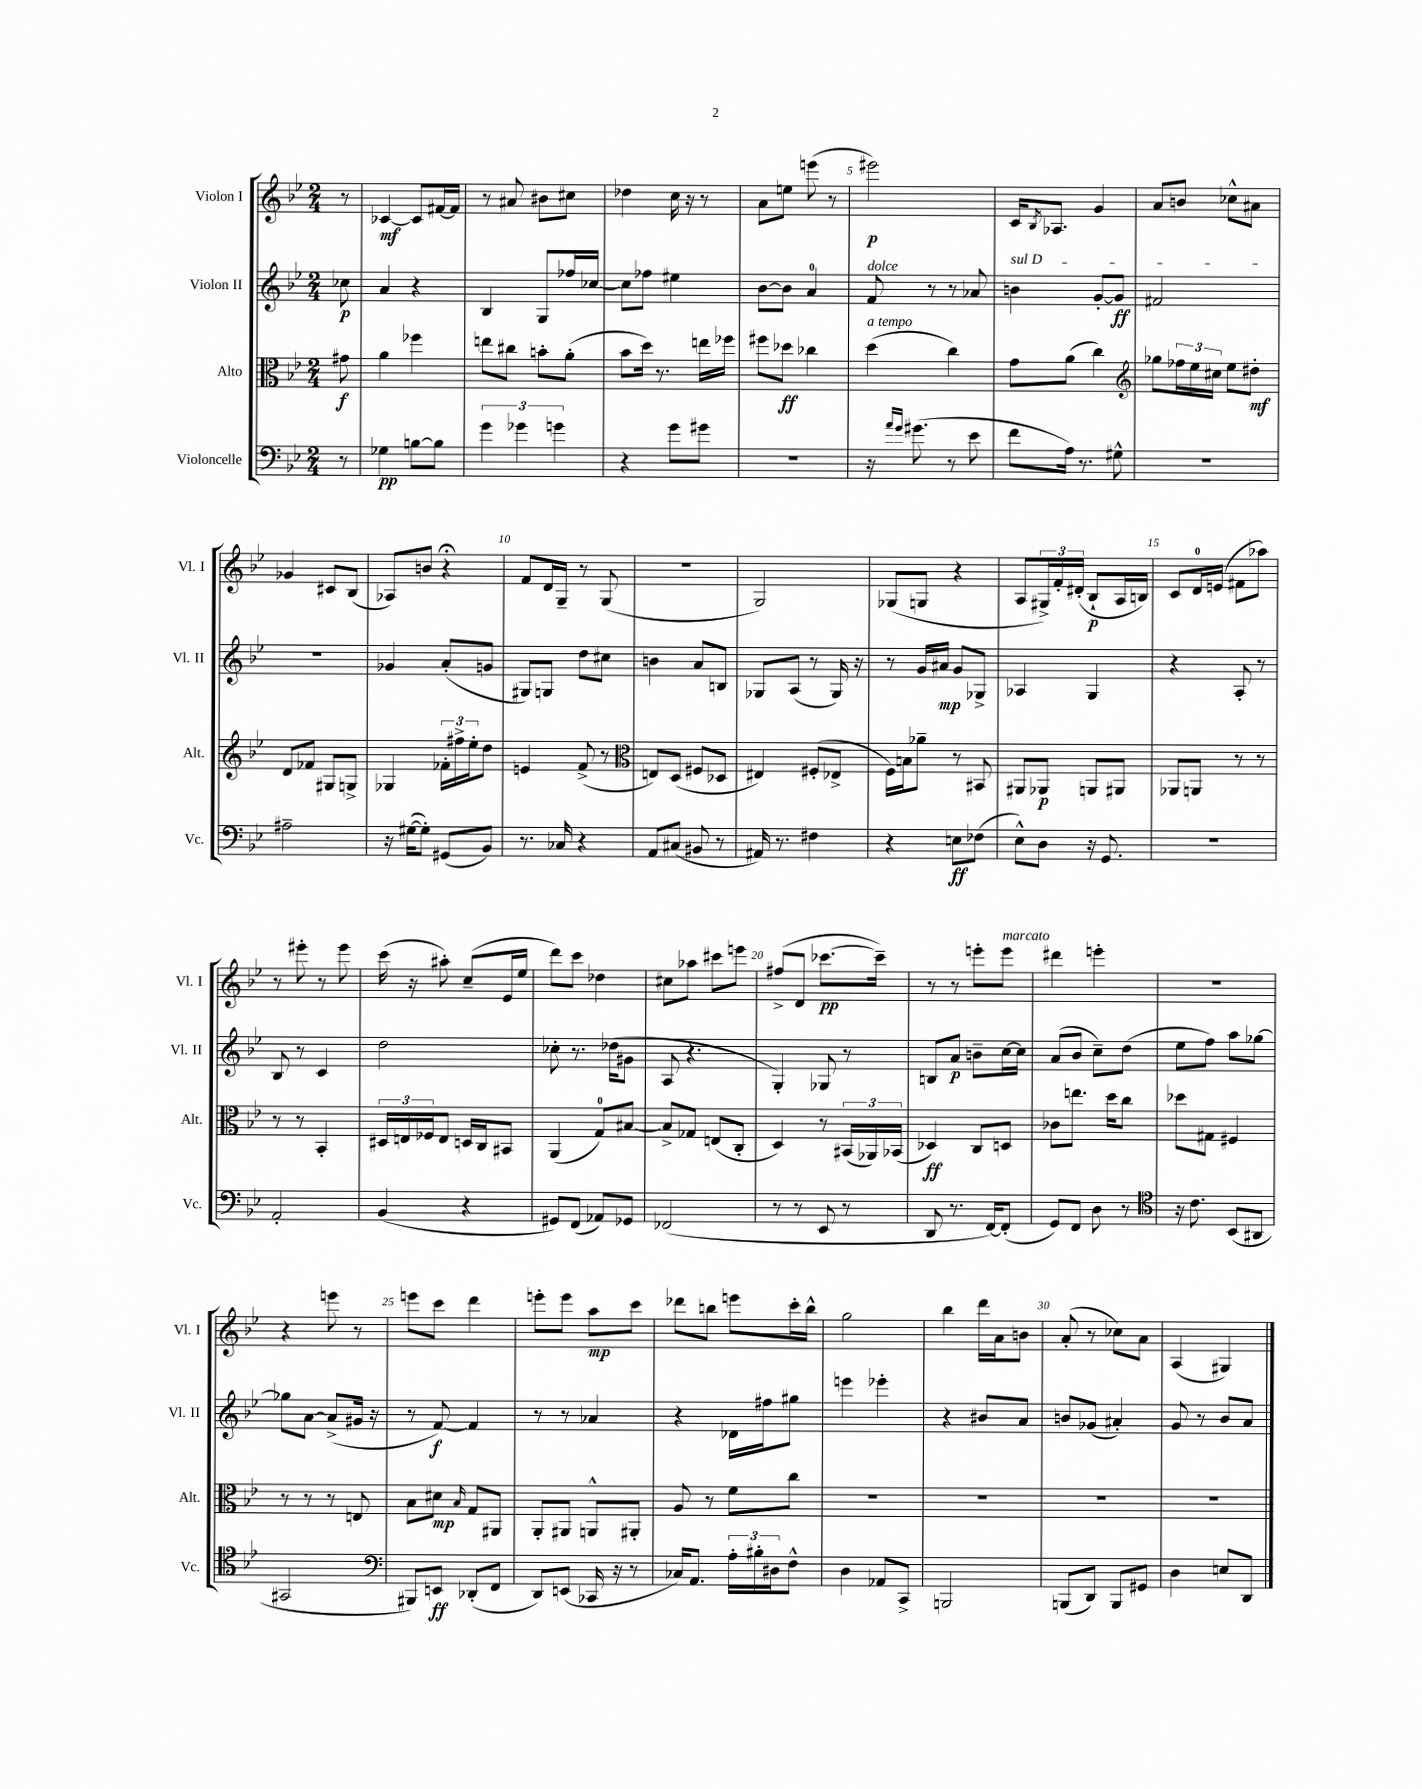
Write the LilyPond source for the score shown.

<<
\new StaffGroup <<
\new Staff = "s0" \with { instrumentName = "Violon I" shortInstrumentName = "Vl. I" } {
    \clef treble \key bes \major \numericTimeSignature \time 2/4 \partial 8
    r8 |
    ces'4~\mf ces'8 fis'16~ fis'16 |
    r8 ais'8 bis'8 cis''8 |
    des''4 c''16 r16 r8 |
    a'8 e''8 e'''8( r8 |
    eis'''2\p) |
    c'16 \acciaccatura { bes8 } aes8. g'4 |
    a'8 b'8 ces''8-^ ais'8 |
    ges'4 cis'8 bes8( |
    aes8) b'8 r4\fermata |
    f'8 d'16 g16-- r8 g8( |
    R2 |
    g2) |
    ges8( g8 r4 |
    a8 \tuplet 3/2 { gis16->) f'16-. dis'16-.( } bes8-!\p a16 b16) |
    c'8 d'16-0 e'16( fis'8 aes''8) |
    r8 eis'''8-. r8 eis'''8 |
    c'''16( r16 ais''8-.) c''8--( ees'16 ees''16 |
    d'''8) c'''8 des''4 |
    cis''8 aes''8 cis'''8 e'''8 |
    fis''8->( d'8 ces'''8.~\pp ces'''16--) |
    r8 r8 e'''8-. e'''8^\markup { \italic "marcato" } |
    dis'''4 e'''4-. |
    r2 |
    r4 e'''8 r8 |
    e'''8 c'''8 d'''4 |
    e'''8-. e'''8 a''8\mp c'''8 |
    des'''8 b''8 e'''8 c'''16-. b''16-^ |
    g''2 |
    bes''4 d'''16 a'16 b'8 |
    a'8-.( r8 ces''8) a'8 |
    a4( gis4) \bar "|." |
}
\new Staff = "s1" \with { instrumentName = "Violon II" shortInstrumentName = "Vl. II" } {
    \clef treble \key bes \major \numericTimeSignature \time 2/4 \partial 8
    ces''8\p |
    a'4 r4 |
    bes4 g8 fes''16 ces''16~ |
    ces''8 fes''8 eis''4 |
    bes'8~ bes'8 a'4-0 |
    f'8^\markup { \italic "dolce" } r8 r8 aes'8 |
    \once \override TextSpanner.bound-details.left.text = \markup { \italic "sul D" } b'4\startTextSpan g'8~-. g'8\ff |
    fis'2\stopTextSpan |
    r2 |
    ges'4 a'8-.( g'8 |
    gis8) g8 d''8 cis''8 |
    b'4 a'8 b8 |
    ges8 a8( r8 ges16) r16 |
    r8 g'16 ais'16\mp g'8 ges8-> |
    aes4 g4 |
    r4 a8-. r8 |
    bes8 r8 c'4 |
    d''2 |
    ces''8-. r8. des''16( gis'8 |
    a8 r4. |
    g4-.) ges8 r8 |
    b8 a'8\p b'8-- c''16~ c''16 |
    a'8( bes'8 c''8--) d''8( |
    ees''8 f''8) a''8 ges''8~ |
    ges''8 a'8~ a'8->( gis'16 r16 |
    r8 f'8~\f) f'4 |
    r8 r8 aes'4 |
    r4 des'16 fis''16 gis''8 |
    e'''4 ees'''4-. |
    r4 bis'8 a'8 |
    b'8 ges'8( ais'4-.) |
    g'8 r8 bes'8 a'8 \bar "|." |
}
\new Staff = "s2" \with { instrumentName = "Alto" shortInstrumentName = "Alt." } {
    \clef alto \key bes \major \numericTimeSignature \time 2/4 \partial 8
    gis'8\f |
    a'4 fes''4 |
    e''8 cis''8 b'8-. a'8-.( |
    bes'8 d''16) r8. e''16 fes''16 |
    fis''8 des''8\ff ces''4 |
    d''4^\markup { \italic "a tempo" }( c''4) |
    g'8 a'8( c''4) |
    \clef treble ges''8 \tuplet 3/2 { fes''16 ees''16 cis''16 } ees''8 dis''8-.\mf |
    d'8 fes'8 gis8 g8-> |
    ges4 \tuplet 3/2 { fes'16-. fis''16-> ees''16-. } d''8 |
    e'4 f'8->( r8 |
    \clef alto e8) d8( fis8 des8 |
    eis4) fis8-.( ees8-> |
    f16) b16 aes'8-- r8 bis,8 |
    ais,8 aes,8\p a,8 ais,8 |
    aes,8 a,8 r8 r8 |
    r8 r8 bes,4-. |
    \tuplet 3/2 { dis16 e16 fes16 } e8 d16 c16 bis,8 |
    a,4( g8-0) bis8~ |
    bis8-> ges8 e8( c8-. |
    d4) r8 \tuplet 3/2 { bis,16( aes,16) bes,16( } |
    des4\ff) c8 d8 |
    ces'8 e''8. d''16 c''8 |
    des''8 gis8 fis4 |
    r8 r8 r8 e8 |
    bes8 dis'8\mp \grace { bes16 } g8 ais,8 |
    a,8-. ais,8 a,8-^ ais,8-. |
    a8 r8 f'8 c''8 |
    R2 |
    R2 |
    R2 |
    R2 \bar "|." |
}
\new Staff = "s3" \with { instrumentName = "Violoncelle" shortInstrumentName = "Vc." } {
    \clef bass \key bes \major \numericTimeSignature \time 2/4 \partial 8
    r8 |
    ges4\pp b8~ b8 |
    \tuplet 3/2 { g'4 ges'4 g'4 } |
    r4 g'8 gis'8 |
    r2 |
    r16 \grace { a'16 g'16 } gis'8.( r8 ees'8 |
    f'8 a16) r8. gis8-^ |
    r2 |
    ais2-- |
    r16 gis16~( gis8-.) gis,8( bes,8) |
    r8. ces16 r4 |
    a,8 cis8( bis,8 r8 |
    ais,16) r8. fis4 |
    r4 e8\ff fes8( |
    ees8-^) d8 r16 g,8. |
    R2 |
    a,2-. |
    bes,4( r4 |
    gis,8) f,8( aes,8) ges,8 |
    fes,2( |
    r8 r8 ees,8 r8 |
    d,8 r8. f,16~) f,8-.( |
    g,8) f,8 d8 r8 |
    \clef tenor r16 c'8. bes,8( ais,8 |
    gis,2 |
    \clef bass bis,,8) e,8\ff des,8-.( f,8 |
    d,8) e,8( ces,16 r16 r8 |
    ces16) a,8. \tuplet 3/2 { a16-. bis16-. dis16 } f8-^ |
    d4 aes,8 c,8-> |
    b,,2 |
    b,,8( d,8) b,,8 gis,8 |
    d4 e8 d,8 \bar "|." |
}
>>
>>
\layout { \context { \Score \override BarNumber.break-visibility = ##(#f #t #t) barNumberVisibility = #(every-nth-bar-number-visible 5) } }
